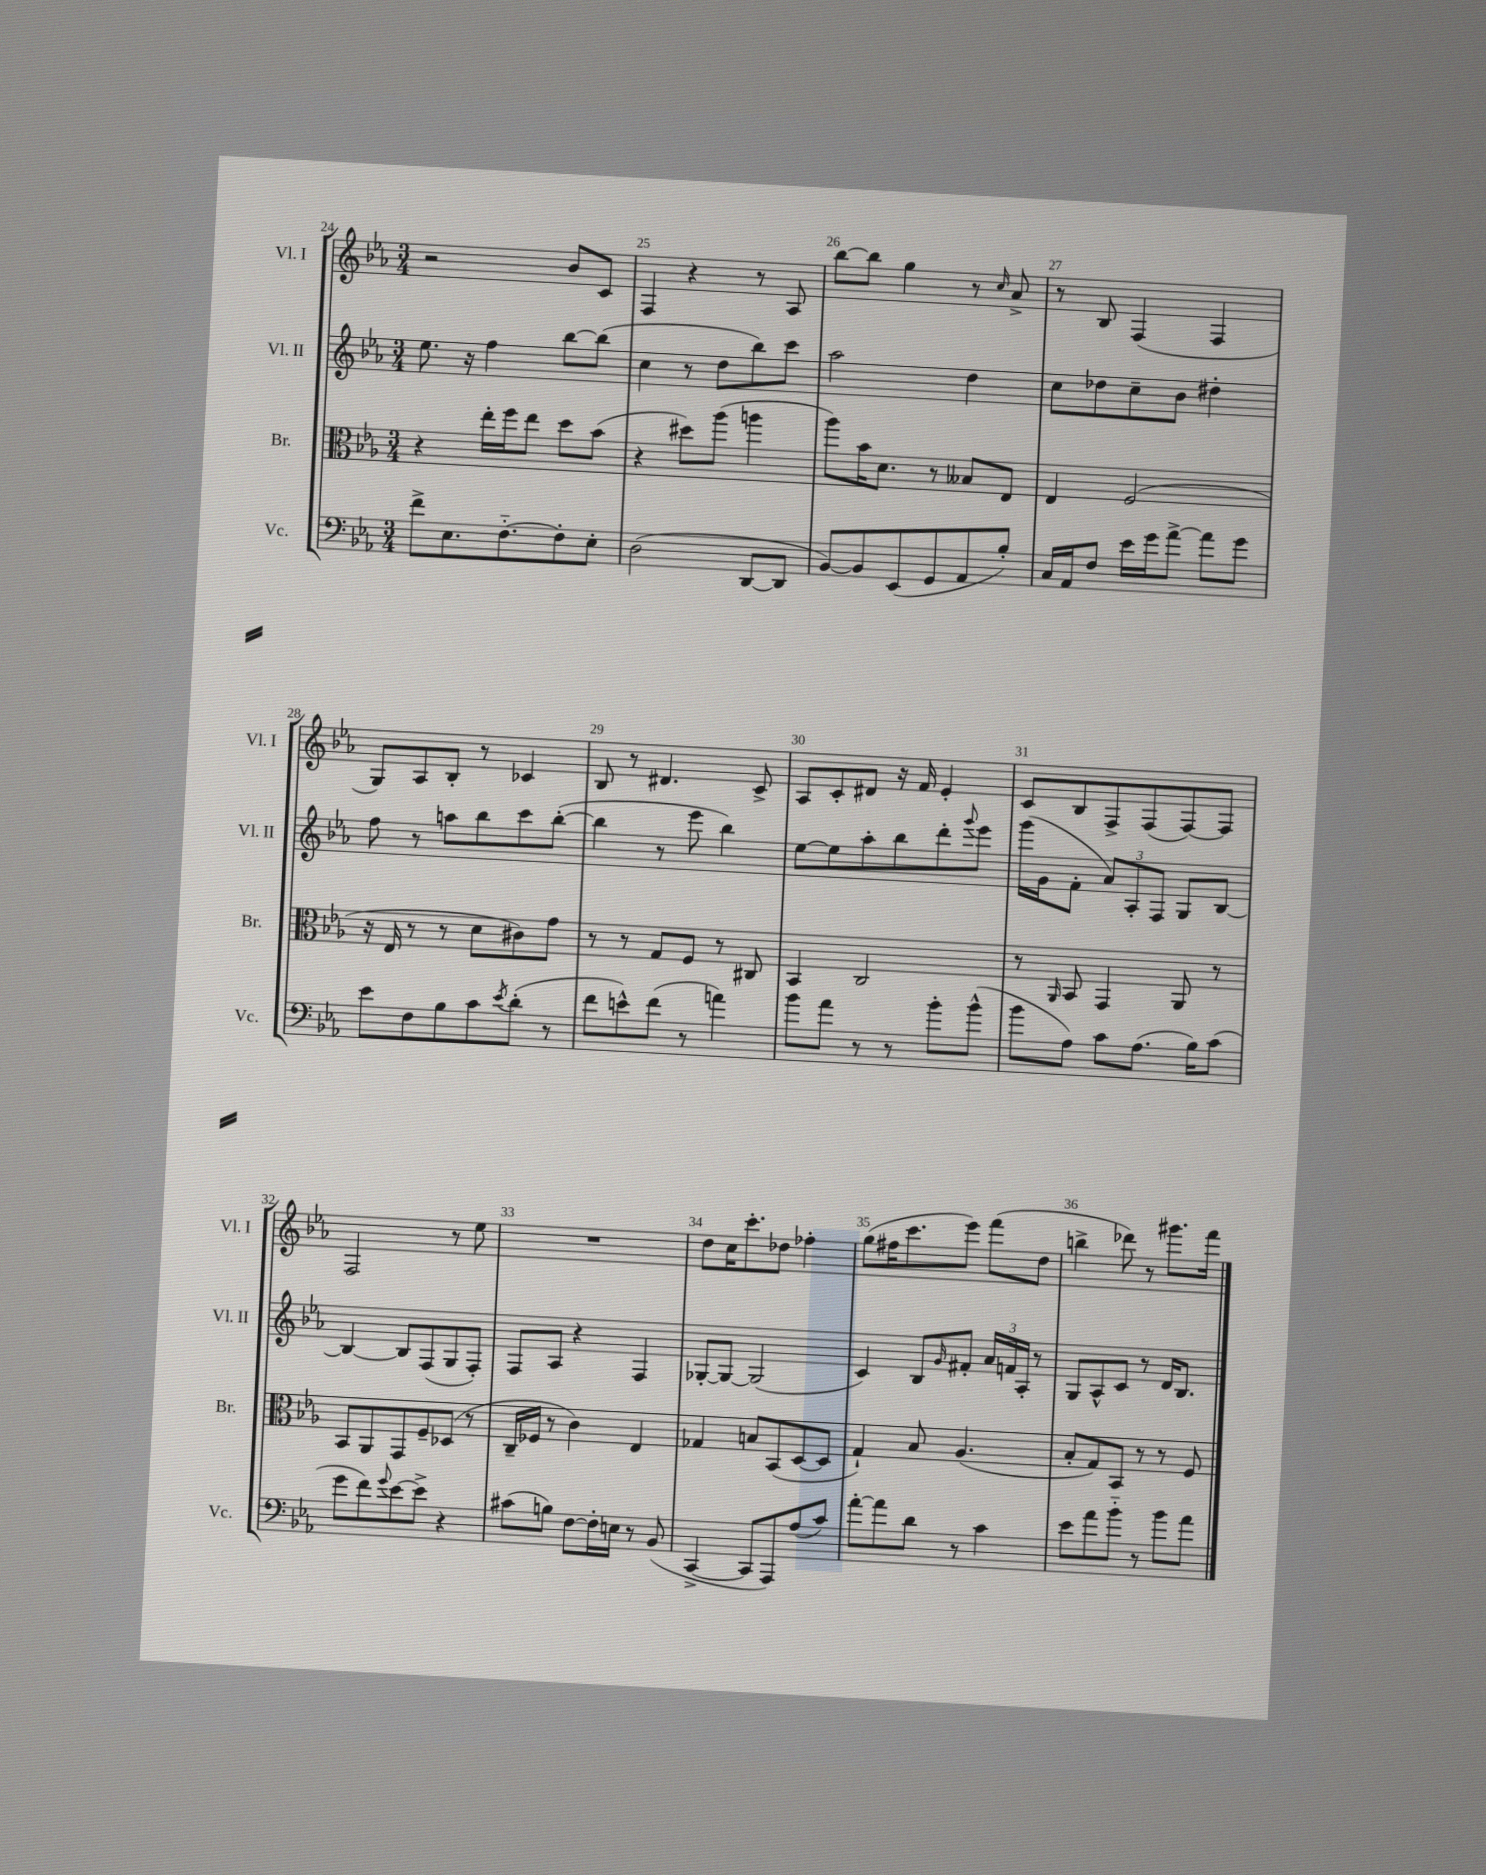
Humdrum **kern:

**kern	**kern	**kern	**kern
*staff4	*staff3	*staff2	*staff1
*clefF4	*clefC3	*clefG2	*clefG2
*k[b-e-a-]	*k[b-e-a-]	*k[b-e-a-]	*k[b-e-a-]
*M3/4	*M3/4	*M3/4	*M3/4
8f^	4r	8.ee-	2r
8.E-	.	.	.
.	.	16r	.
.	16ee-'	4ff	.
[8.F'~	16ff	.	.
.	8ee-	.	.
8F']	8dd	[8bb-	8b-
8E-'	(8b-	(8bb-]	8c
=	=	=	=
(2D	4r	4cc	4F
.	8dd#)	8r	4r
.	(8aa-	8dd	.
[8DD	4aa	8bb-)	8r
8DD]	.	8ccc	8A-
=	=	=	=
[8BB-)	8aa-)	2aa-	[8bb-
8BB-]	16b-	.	8bb-]
.	8.d	.	.
(8EE-	.	.	4gg
8GG	8r	.	.
8AA-	8B--	4dd	8r
.	.	.	16qqcc
8B-')	8E-	.	8a-^
=	=	=	=
16C	4E-	8cc	8r
16AA-	.	.	.
8F	.	8dd-	8B-
16e-	(2F	8cc~	(4F
16g	.	.	.
[8a-^	.	8b-	.
8a-]	.	4dd#'	4F
8g	.	.	.
=	=	=	=
8e-	16r	8ff	8G)
.	16E-	.	.
8F	8r	8r	8A-
8B-	8r	8aa	8B-'
8c	8d	8bb-	8r
8qe-	.	.	.
(8d'	8c#)	8ccc	4c-
8r	8g	([8bb-'	.
=	=	=	=
8f	8r	4bb-]	8B-
8e^^)	8r	.	8r
(8f	8G	8r	4.d#
8r	8F	8eee-	.
4a)	8r	4bb-)	.
.	8C#	.	8c^
=	=	=	=
8b-	4BB-	[8ee-	8A-
8a-	.	8ee-]	8c'
8r	2C	8aa-'	8d#
8r	.	8bb-	16r
.	.	.	16f
8b-'	.	8ddd'	4e-'
.	.	8qqggg	.
(8b-^^	.	8eee-	.
=	=	=	=
8b-	8r	(16ggg	8c
.	.	16g	.
.	16qqAA-	.	.
8A-)	8BB-	8f'	8B-
8c	4GG	12a-)	8F^
.	.	12A-'	.
(8.A-	.	.	(8F
.	.	12F	.
.	8AA-	8G	[8F)
16B-)	.	.	.
(8c	8r	[8B-	8F]
=	=	=	=
8g	8BB-	4B-_	2F
8f)	8AA-	.	.
8qqg	.	.	.
[8e-	8GG	8B-]	.
8e-^]	8F~	(8F	.
4r	(8D-	8G	8r
.	8r	8F')	8ee-
=	=	=	=
(8c#	16C~	8F	2.r
.	16F-	.	.
8B)	8r	8A-	.
[8F	4c)	4r	.
16F']	.	.	.
16E	.	.	.
8r	4E-	4F	.
(8BB-	.	.	.
=	=	=	=
[4CC^	4G-	[8G-'	8dd
.	.	8G-_	16cc
.	.	.	8.ccc'
8CC]	8B	(2G-]	.
8AAA-)	(8BB-	.	8dd-
(8A-	[8D	.	4ff-'
8c)	8D]	.	.
=	=	=	=
[8a-'	4G`)	4c)	(8gg
8a-]	.	.	16ff#
.	.	.	8.ccc
8d	8B-	8B-	.
.	.	16qqg	.
8r	(4.A-	8f#'	8eee-)
4c	.	24a-	(8fff
.	.	24f	.
.	.	24A-'	.
.	.	8r	8dd
=	=	=	=
8e-	8B-'	8G	4bb^
8a-	8G)	8A-^^	.
8b-'~	8BB-	8c	8ddd-)
8r	8r	8r	8r
8b-	8r	16d	8.ggg#
.	.	8.B-	.
8a-	8F	.	.
.	.	.	16fff
==	==	==	==
*-	*-	*-	*-
